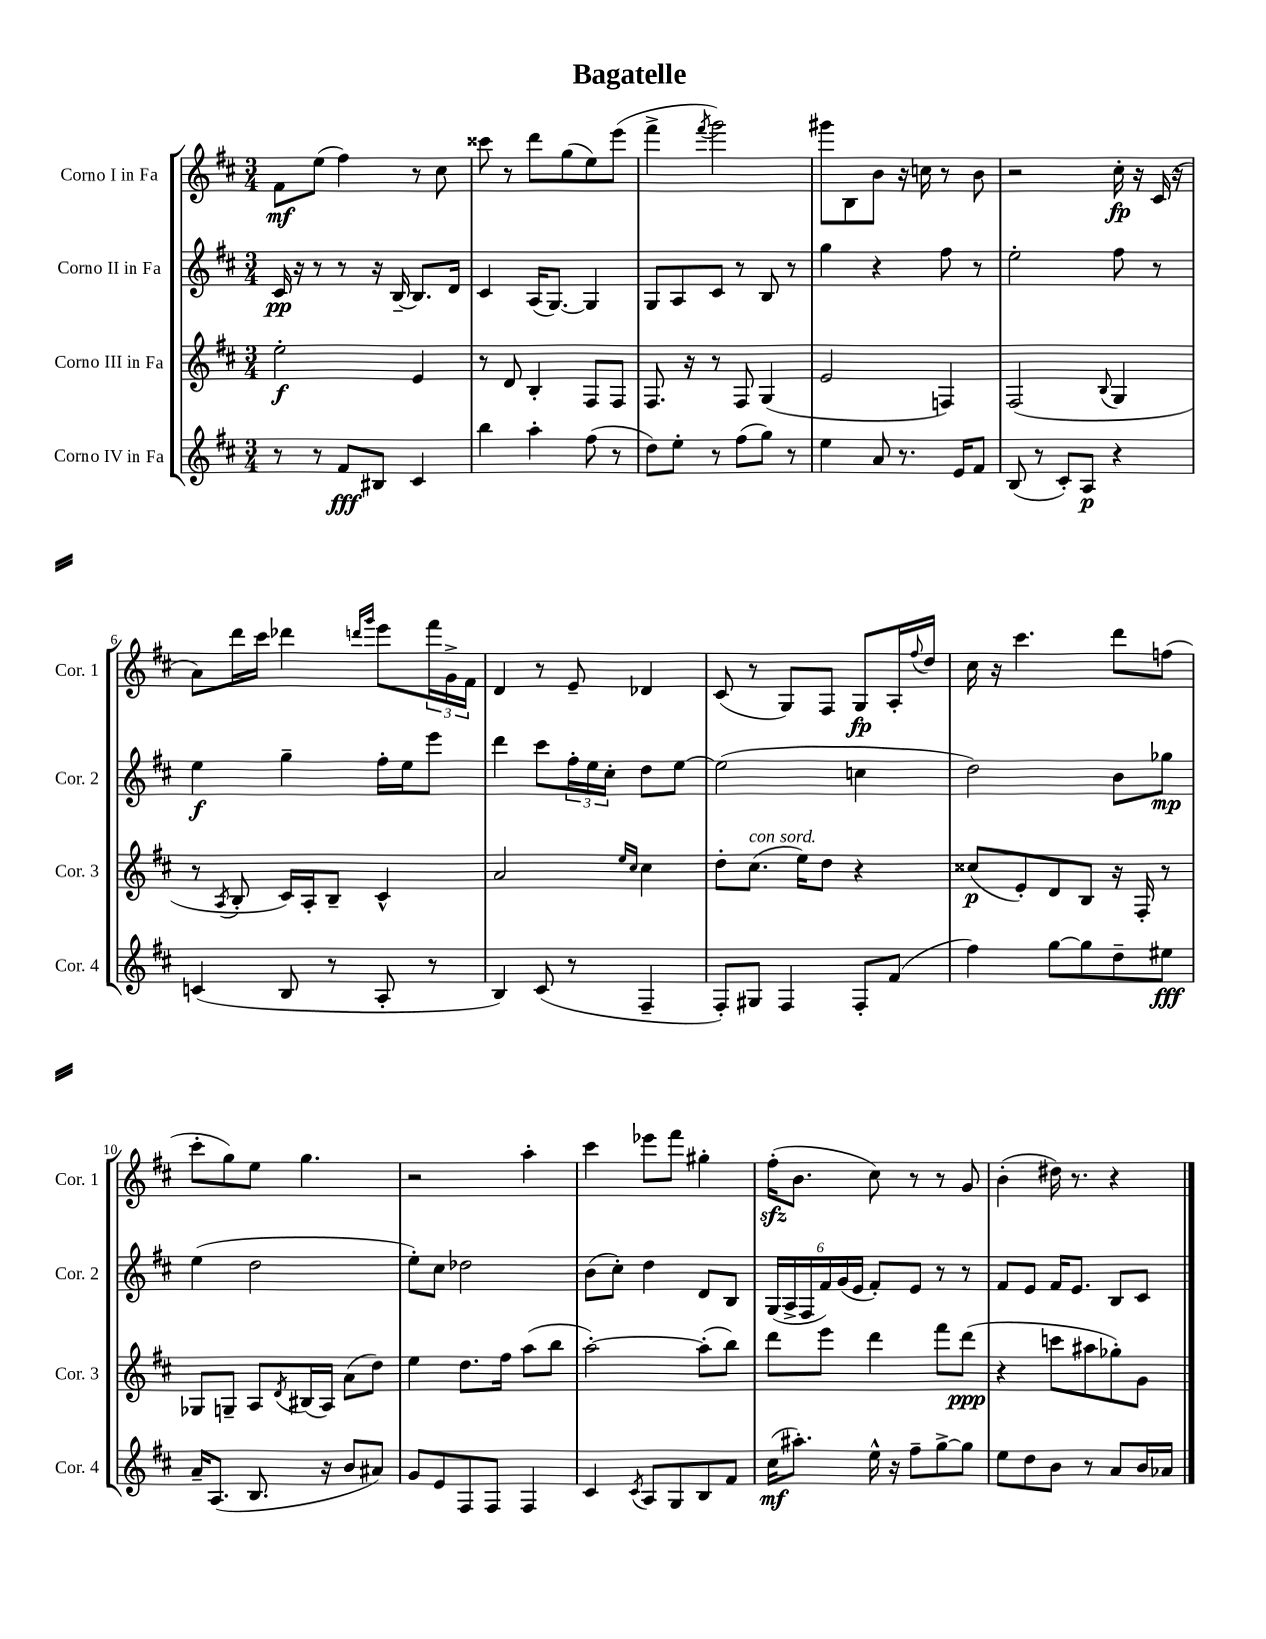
\header { title = "Bagatelle" }
<<
\new StaffGroup <<
\new Staff = "s0" \with { instrumentName = "Corno I in Fa" shortInstrumentName = "Cor. 1" } {
    \clef treble \key d \major \numericTimeSignature \time 3/4
    fis'8\mf e''8( fis''4) r8 cis''8 |
    cisis'''8 r8 d'''8 g''8( e''8) e'''8( |
    fis'''4-> \acciaccatura { fis'''8 } g'''2) |
    gis'''8 b8 b'8 r16 c''16 r8 b'8 |
    r2 cis''16-.\fp r16 cis'16( r16 |
    a'8) d'''16 cis'''16 des'''4 \grace { d'''16 g'''16 } e'''8 \tuplet 3/2 { fis'''16 g'16-> fis'16 } |
    d'4 r8 e'8-- des'4 |
    cis'8( r8 g8) fis8 g8\fp a16-. \appoggiatura { fis''8 } d''16 |
    cis''16 r16 cis'''4. d'''8 f''8( |
    cis'''8-. g''8) e''8 g''4. |
    r2 a''4-. |
    cis'''4 ees'''8 fis'''8 gis''4-. |
    fis''16-.\sfz( b'8. cis''8) r8 r8 g'8 |
    b'4-.( dis''16) r8. r4 \bar "|." |
}
\new Staff = "s1" \with { instrumentName = "Corno II in Fa" shortInstrumentName = "Cor. 2" } {
    \clef treble \key d \major \numericTimeSignature \time 3/4
    cis'16\pp r16 r8 r8 r16 b16~-- b8. d'16 |
    cis'4 a16( g8.~) g4 |
    g8 a8 cis'8 r8 b8 r8 |
    g''4 r4 fis''8 r8 |
    e''2-. fis''8 r8 |
    e''4\f g''4-- fis''16-. e''16 e'''8 |
    d'''4 cis'''8 \tuplet 3/2 { fis''16-. e''16 cis''16-. } d''8 e''8~ |
    e''2( c''4 |
    d''2) b'8 ges''8\mp |
    e''4( d''2 |
    e''8-.) cis''8 des''2 |
    b'8( cis''8-.) d''4 d'8 b8 |
    \tuplet 6/4 { g16( a16-> fis16 fis'16) g'16( e'16 } fis'8-.) e'8 r8 r8 |
    fis'8 e'8 fis'16 e'8. b8 cis'8 \bar "|." |
}
\new Staff = "s2" \with { instrumentName = "Corno III in Fa" shortInstrumentName = "Cor. 3" } {
    \clef treble \key d \major \numericTimeSignature \time 3/4
    e''2-.\f e'4 |
    r8 d'8 b4-. fis8 fis8 |
    fis8. r16 r8 fis8 g4( |
    e'2 f4) |
    fis2( \appoggiatura { b8 } g4 |
    r8 \acciaccatura { a8 } b8-. cis'16) a16-. b8-- cis'4-^ |
    a'2 \grace { e''16 cis''16 } cis''4 |
    d''8-. cis''8.^\markup { \italic "con sord." }( e''16) d''8 r4 |
    cisis''8\p( e'8-.) d'8 b8 r16 fis16-. r8 |
    ges8 g8-- a8 \acciaccatura { d'8 } bis16( a16) a'8( d''8) |
    e''4 d''8. fis''16 a''8( b''8 |
    a''2~-.) a''8-.( b''8) |
    d'''8 e'''8 d'''4 fis'''8 d'''8\ppp( |
    r4 c'''8 ais''8 ges''8-.) g'8 \bar "|." |
}
\new Staff = "s3" \with { instrumentName = "Corno IV in Fa" shortInstrumentName = "Cor. 4" } {
    \clef treble \key d \major \numericTimeSignature \time 3/4
    r8 r8 fis'8\fff bis8 cis'4 |
    b''4 a''4-. fis''8( r8 |
    d''8) e''8-. r8 fis''8( g''8) r8 |
    e''4 a'8 r8. e'16 fis'8 |
    b8( r8 cis'8-.) a8\p r4 |
    c'4( b8 r8 a8-. r8 |
    b4) cis'8( r8 fis4-- |
    fis8-.) gis8 fis4 fis8-. fis'8( |
    fis''4) g''8~ g''8 d''8-- eis''8\fff |
    a'16-- a8.( b8. r16 b'8 ais'8) |
    g'8 e'8 fis8 fis8 fis4 |
    cis'4 \acciaccatura { cis'8 } a8 g8 b8 fis'8 |
    cis''16\mf( ais''8.-.) e''16-^ r16 fis''8-- g''8~-> g''8 |
    e''8 d''8 b'8 r8 a'8 b'16 aes'16 \bar "|." |
}
>>
>>
